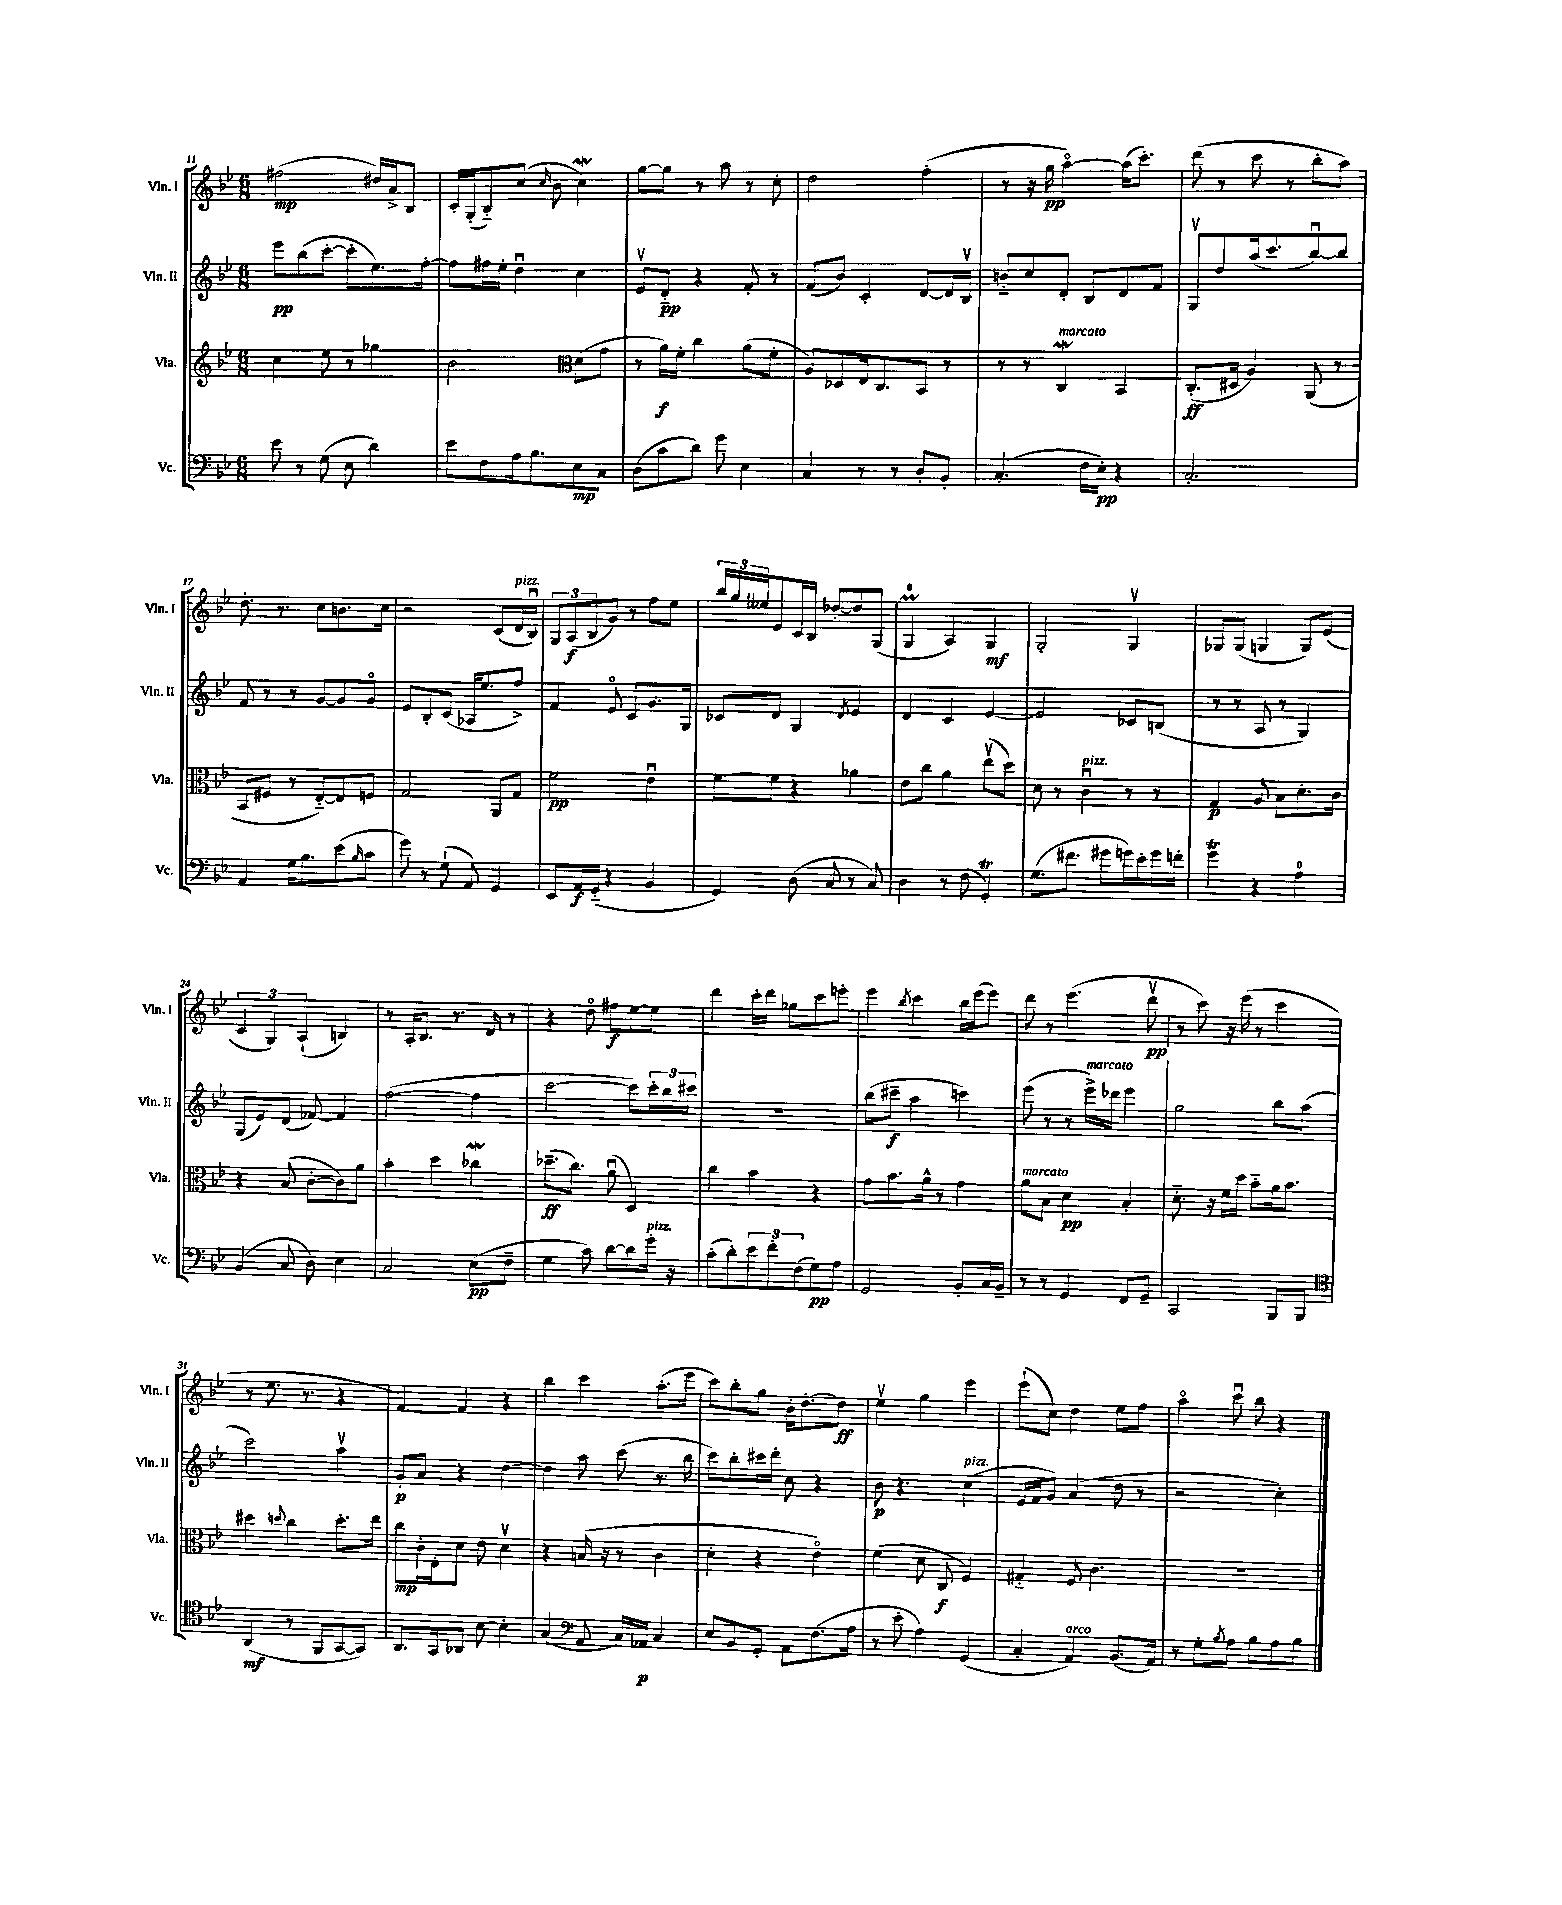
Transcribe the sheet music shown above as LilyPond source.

<<
\new StaffGroup <<
\new Staff = "s0" \with { instrumentName = "Vln. I" shortInstrumentName = "Vln. I" } {
    \clef treble \key bes \major \numericTimeSignature \time 6/8
    fis''2\mp( dis''16) a'16-> bes8 |
    c'16-. g16-.( bes8-_) c''8( \grace { c''16 } bes'8 c''4\mordent) |
    g''8~ g''8 r8 a''8 r8 c''8-. |
    d''2 f''4-.( |
    r8 r16 g''16\pp a''4~\flageolet) a''16( c'''8.-.) |
    d'''8( r8 c'''8 r8 bes''8-. a''8) |
    d''8.-. r8. c''8 b'8. c''16 |
    r2 c'8( d'16^\markup { \italic "pizz." } bes16\downbow) |
    \tuplet 3/2 { g8 a8\f( bes8 } g'8) r8 f''8 ees''8 |
    \tuplet 3/2 { bes''16 g''16 eeses''16 } ees'8 c'16 bes16 des''8~-. des''8 g8( |
    g4-0\prall a4) g4\mf |
    g2-. g4\upbow |
    ges8 ges8( g4 g8) ees'8( |
    \tuplet 3/2 { c'4 g4) a4-!( } b4) |
    r8 a16-. bes8. r8. d'16 r8 |
    r4 d''8\flageolet fis''8\f ees''8~ ees''8 |
    d'''4 c'''16-. d'''16 ges''8 c'''8 e'''8-. |
    ees'''4 \acciaccatura { bes''8 } c'''4 bes''16 ees'''16( ees'''8) |
    d'''8 r8 ees'''4.( d'''8\upbow\pp |
    r8 c'''8) r16 ees'''16( r8 c'''4 |
    r8 ees''8. r8. r4 |
    f'4~) f'4 r4 |
    bes''4 c'''4 a''8.-.( ees'''16 |
    c'''8) bes''8-. g''8 bes'16-. d''8.~-. d''8\ff |
    ees''4\upbow g''4 ees'''4 |
    ees'''8-!( c''8) d''4 ees''8 f''8 |
    a''4\flageolet c'''8\downbow bes''8 r4 \bar "|." |
}
\new Staff = "s1" \with { instrumentName = "Vln. II" shortInstrumentName = "Vln. II" } {
    \clef treble \key bes \major \numericTimeSignature \time 6/8
    ees'''8\pp bes''8( c'''8~-. c'''8-. ees''8.) f''16~-. |
    f''8 fis''16 ees''16-. d''4\downbow c''4 |
    ees'8\upbow d'8-_\pp r4 f'8-. r8 |
    f'8( bes'8) c'4-. d'8~ d'16 bes16\upbow |
    b'8-_ c''8 d'8-. bes8 d'8 f'8 |
    g8\upbow d''8 a''16( c'''8. bes''8~\downbow) bes''8 |
    f'8 r8 r8 g'8~ g'8 g'8\flageolet |
    ees'8 bes8-. c'8( aes16 ees''8. f''8->) |
    f'4 ees'8\flageolet c'8 g'8. g16 |
    ces'8 d'8 g4 \acciaccatura { d'8 } ees'4 |
    d'4 c'4 ees'4~ |
    ees'2 ces'8 b8( |
    r8 r8 a8 r8 g4) |
    g8( ees'8) d'8( fes'8~) fes'4 |
    f''2~( f''4 |
    c'''2~ c'''8) \tuplet 3/2 { c'''16-. bes''16 cis'''16 } |
    R2. |
    bes''8( cis'''8--\f a''4 c'''4) |
    ees'''8( r8 r8 ees'''16->^\markup { \italic "marcato" }) des'''16 ees'''4 |
    g''2 bes''8 a''8( |
    c'''2) a''4\upbow |
    g'8-.\p a'8 r4 d''4~ |
    d''4 a''8 c'''8( r8. bes''16 |
    c'''8) bes''8-. cis'''16 d'''16-. c''8 r4 |
    bes'8\p r4. c''4^\markup { \italic "pizz." }( |
    ees'16 f'16 g'8) a'4( d''8 r8 |
    r2 c''4-.) \bar "|." |
}
\new Staff = "s2" \with { instrumentName = "Vla." shortInstrumentName = "Vla." } {
    \clef treble \key bes \major \numericTimeSignature \time 6/8
    c''4 ees''8 r8 ges''4 |
    bes'2 \clef alto d'8( g'8 |
    r8 a'16\f) f'16-. c''4 a'8( f'8-. |
    a8) des8 ees16 c8. bes,8 r8 |
    r8 r8 c4\mordent^\markup { \italic "marcato" } bes,4 |
    c8.-.\ff( dis16 a4) a,8( r8 |
    bes,8 fis8 r8 ees8~-_) ees8 f8 |
    g2 a,8 g8 |
    f'2\pp ees'4\downbow |
    f'8~ f'8 r4 aes'4 |
    ees'8 c''8 a'4 ees''8\upbow( d''8) |
    d'8 r8 c'4\downbow^\markup { \italic "pizz." } r8 r8 |
    g4\p a8 bes8 d'8.-. c'16 |
    r4 bes8( c'8~-. c'8) a'8 |
    bes'4-. d''4 ces''4\mordent |
    des''8.--\ff( c''8.) a'8\downbow( d4) |
    c''4 bes'4 r4 |
    g'8 bes'8. a'16-^ r8 g'4 |
    a'8^\markup { \italic "marcato" } bes8 d'4\pp bes4-. |
    d'8.-_ r16 f'16 d''16 bes'8-_ a'16 bes'8. |
    dis''4 \appoggiatura { d''8 } c''4 d''8.-. ees''16 |
    c''8\mp c'16-. ees16-. d'8 ees'8 d'4\upbow |
    r4 b16( r16 r8 c'4 |
    d'4-. r4 ees'4\flageolet) |
    f'4( d'8 c8\f f4) |
    gis4-_ f8 c'4. |
    R2. \bar "|." |
}
\new Staff = "s3" \with { instrumentName = "Vc." shortInstrumentName = "Vc." } {
    \clef bass \key bes \major \numericTimeSignature \time 6/8
    ees'8 r8 g8( ees8 d'4) |
    ees'8 f8 a16 bes8. ees8\mp c8 |
    d8( c'8 d'8) g'8 ees4 |
    c4 r8 r8 d8-. bes,8-. |
    c4.-.( f16 ees16-.\pp) r4 |
    c2.-. |
    a,4 g16 bes8. ees'8( \grace { bes16 } c'8 |
    g'8) r8 g8-!( a,8) g,4 |
    ees,8 a,16\f g,16-_( r4 bes,4 |
    g,4) d8( c8 r8 c8) |
    d4 r8 f8( g,4-.\trill) |
    g8.( fis'8. gis'8 g'16) ees'16-. g'16 f'16-. |
    g'4\trill r4 a4-0 |
    bes,4( c8 d8) ees4 |
    c2 ees8\pp( f8-- |
    g4 c'8) d'8~ d'8 g'16-.^\markup { \italic "pizz." } r16 |
    c'8-.( d'8-.) \tuplet 3/2 { ees'8 f'8-. f8( } g8\pp) a8 |
    g,2 bes,8-. c16 bes,16-- |
    r8 r8 g,4 f,8 g,8-- |
    c,2 bes,,8 bes,,8 |
    \clef tenor a,4\mf( r8 f,8 g,8~ g,8) |
    a,8. g,16 aes,8 bes8~ bes4-. |
    g4( \clef bass a,8 c16) aes,16\p c4 |
    ees8 bes,8 g,8-. a,8 f8.( a16 |
    r8 ees'8-. a4) g,4( |
    c4-. a,4^\markup { \italic "arco" }) bes,8.( a,16) |
    r8 g8-. \acciaccatura { bes8 } a8 bes8 a8 bes8 \bar "|." |
}
>>
>>
\layout { \context { \Score currentBarNumber = #11 } }
